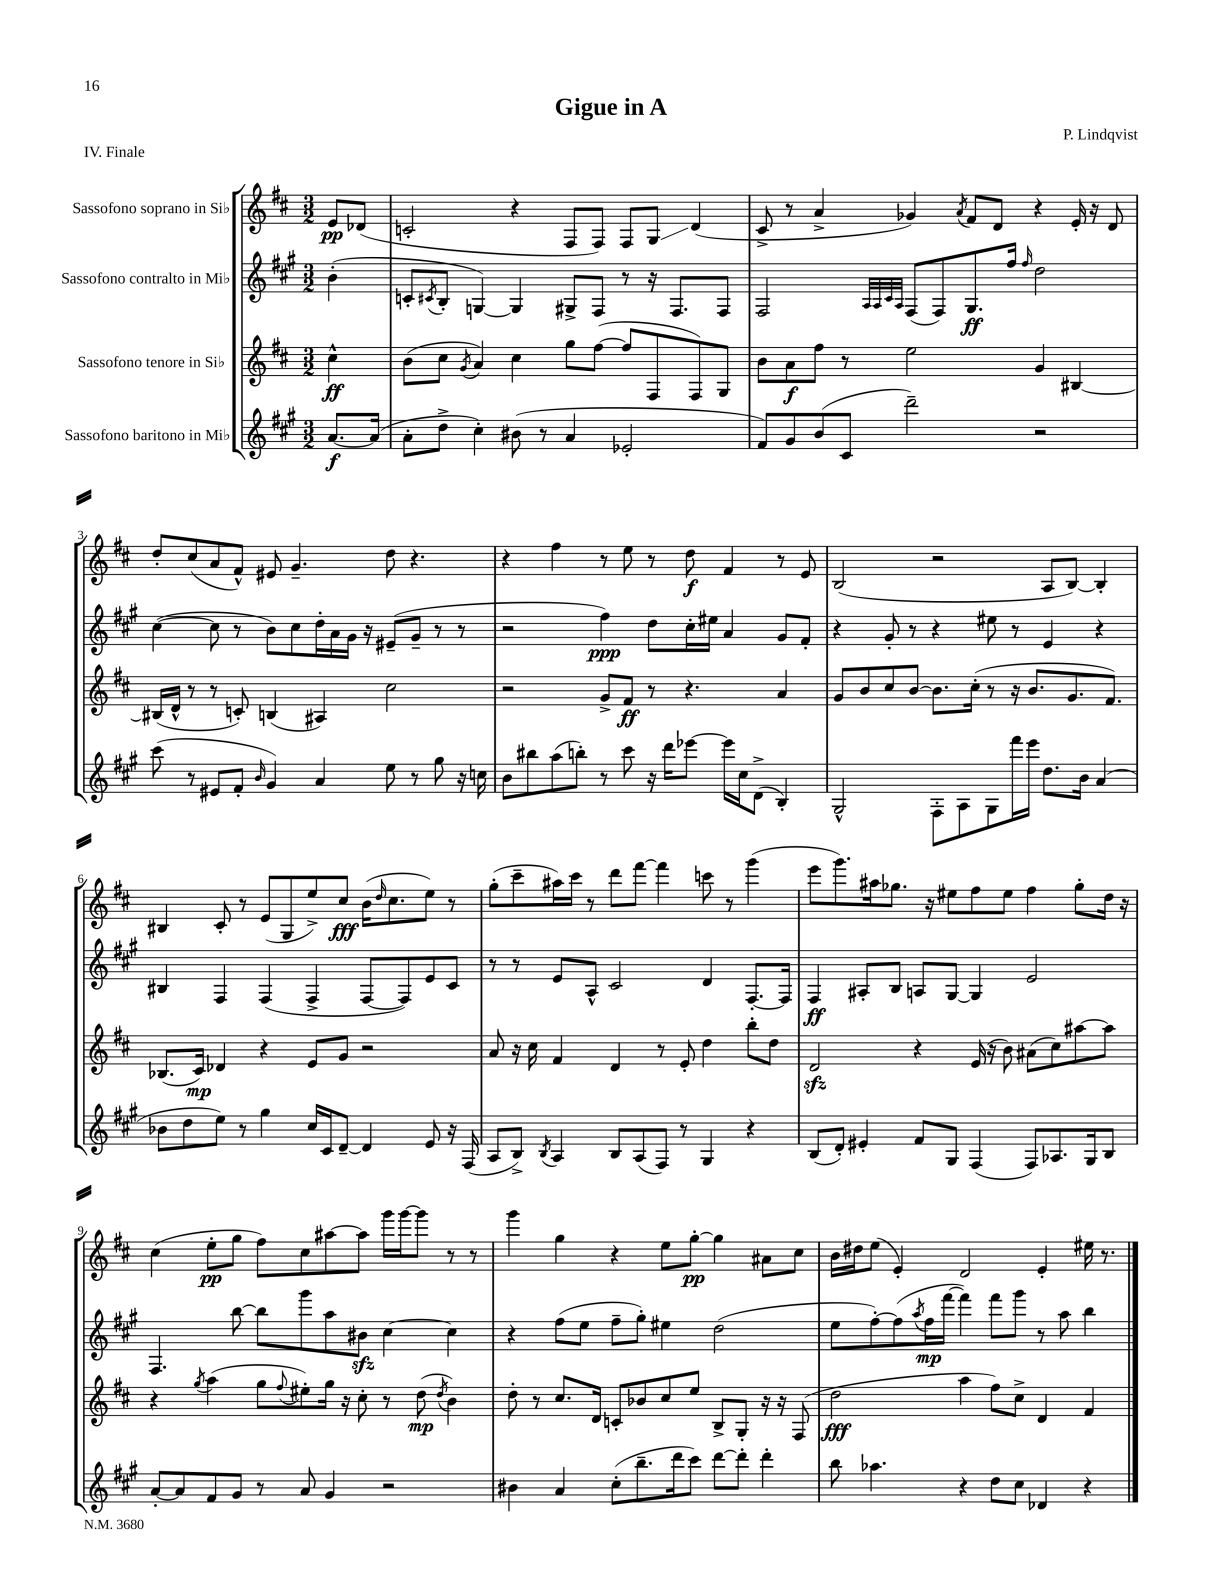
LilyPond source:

\header { title = "Gigue in A" composer = "P. Lindqvist" piece = "IV. Finale" }
<<
\new StaffGroup <<
\new Staff = "s0" \with { instrumentName = "Sassofono soprano in Sib" } {
    \clef treble \key d \major \numericTimeSignature \time 3/2 \partial 4
    e'8\pp des'8( |
    c'2-. r4 fis8 fis8) fis8 g8\glissando d'4( |
    cis'8-> r8 a'4-> ges'4) \acciaccatura { a'8 } fis'8 d'8 r4 e'16-. r16 d'8 |
    d''8-. cis''8( a'8 fis'8-^) eis'8 g'4.-- d''8 r4. |
    r4 fis''4 r8 e''8 r8 d''8\f fis'4 r8 e'8 |
    b2( r2 a8 b8~) b4-. |
    bis4 cis'8-. r8 e'8( g8 e''8->) cis''8\fff b'16( \grace { d''16 } cis''8. e''8) r8 |
    g''8-.( cis'''8-- ais''16) cis'''16 r8 d'''8 fis'''8~ fis'''4 c'''8 r8 g'''4( |
    e'''8 g'''8.) ais''16 ges''8. r16 eis''8 fis''8 eis''8 fis''4 ges''8-. d''16 r16 |
    cis''4( e''8-.\pp g''8 fis''8) cis''8 ais''8~ ais''8 g'''16 g'''16~ g'''8 r8 r8 |
    g'''4 g''4 r4 e''8 g''8~-.\pp g''4 ais'8 cis''8 |
    b'16 dis''16 e''8( e'4-.) d'2 e'4-. eis''16 r8. \bar "|." |
}
\new Staff = "s1" \with { instrumentName = "Sassofono contralto in Mib" } {
    \clef treble \key a \major \numericTimeSignature \time 3/2 \partial 4
    b'4-.( |
    c'8-. \acciaccatura { cis'8 } b8-. g4~) g4 gis8-> fis8 r8 r16 fis8. fis8 |
    fis2 \grace { a32 a32 cis'32 a32 } fis8( fis8) gis8.\ff fis''16 \grace { fis''16 } d''2 |
    cis''4~( cis''8 r8 b'8) cis''8 d''16-. a'16 gis'16 r16 eis'8--( gis'8-- r8 r8 |
    r2 fis''4\ppp) d''8 cis''16-. eis''16 a'4 gis'8 fis'8-. |
    r4 gis'8-. r8 r4 eis''8 r8 e'4 r4 |
    bis4 fis4 fis4( fis4-> fis8~ fis8) e'8 cis'8 |
    r8 r8 e'8 a8-^ cis'2 d'4 fis8.~-. fis16 |
    fis4\ff ais8-. b8 a8 gis8~ gis4 e'2 |
    fis4. b''8~ b''8 gis'''8 a''8 bis'8\sfz cis''4~ cis''4 |
    r4 fis''8( e''8 fis''8-- gis''8-.) eis''4 d''2( |
    e''8 fis''8~-.) fis''8( \acciaccatura { a''8 } fis''16\mp fis'''16~ fis'''4) fis'''8 gis'''8 r8 a''8 b''4 \bar "|." |
}
\new Staff = "s2" \with { instrumentName = "Sassofono tenore in Sib" } {
    \clef treble \key d \major \numericTimeSignature \time 3/2 \partial 4
    cis''4-^\ff |
    b'8( cis''8 \acciaccatura { g'8 } a'4) cis''4 g''8 fis''8~( fis''8 fis8 fis8) g8 |
    b'8 a'8\f fis''8 r8 e''2 g'4 bis4~ |
    bis16( d'16-^ r8 r8 c'8-.) b4( ais4) cis''2 |
    r2 g'8-> fis'8\ff r8 r4. a'4 |
    g'8 b'8 cis''8 b'8~ b'8. cis''16-.( r8 r16 b'8. g'8. fis'8.) |
    bes8.( cis'16\mp) des'4 r4 e'8 g'8 r2 |
    a'8 r16 cis''16 fis'4 d'4 r8 e'8-. d''4 b''8-. d''8 |
    d'2\sfz r4 e'16( r16 b'8) ais'8( cis''8) ais''8~ ais''8 |
    r4 \acciaccatura { g''8 } a''4( g''8 \appoggiatura { fis''8 } eis''8-.) g''16 r16 cis''8-. r8 d''8\mp( \acciaccatura { d''8 } b'4) |
    d''8-. r8 cis''8. d'16 c'8-. bes'8 cis''8 e''8 b8-> g8-. r16 r16 fis8( |
    d''2\fff a''4 fis''8) cis''8-> d'4 fis'4 \bar "|." |
}
\new Staff = "s3" \with { instrumentName = "Sassofono baritono in Mib" } {
    \clef treble \key a \major \numericTimeSignature \time 3/2 \partial 4
    a'8.~\f a'16( |
    a'8-. d''8-> cis''4-.) bis'8( r8 a'4 ees'2-. |
    fis'8) gis'8 b'8( cis'8 d'''2--) r2 |
    cis'''8( r8 eis'8 fis'8-. \grace { b'16 } gis'4) a'4 e''8 r8 gis''8 r16 c''16 |
    b'8 bis''8 a''8( b''8-.) r8 cis'''8 r16 d'''16 ees'''8~ ees'''16 cis''16 d'8->( b4-.) |
    gis2-^ fis8-. a8 gis8 fis'''16 e'''16 d''8. b'16 a'4( |
    bes'8 d''8 e''8) r8 gis''4 cis''16 cis'16 d'8~-- d'4 e'8 r16 fis16( |
    a8 b8->) \acciaccatura { b8 } a4 b8 a8( fis8) r8 gis4 r4 |
    b8( d'8-.) eis'4-. fis'8 gis8 fis4( fis8) aes8. gis16 b8 |
    a'8~-. a'8 fis'8 gis'8 r8 a'8 gis'4 r2 |
    bis'4 a'4 cis''8-.( b''8.-- d'''16 cis'''8) d'''8~ d'''8-. d'''4-. |
    b''8 aes''4. r4 d''8 cis''8 des'4 r4 \bar "|." |
}
>>
>>
